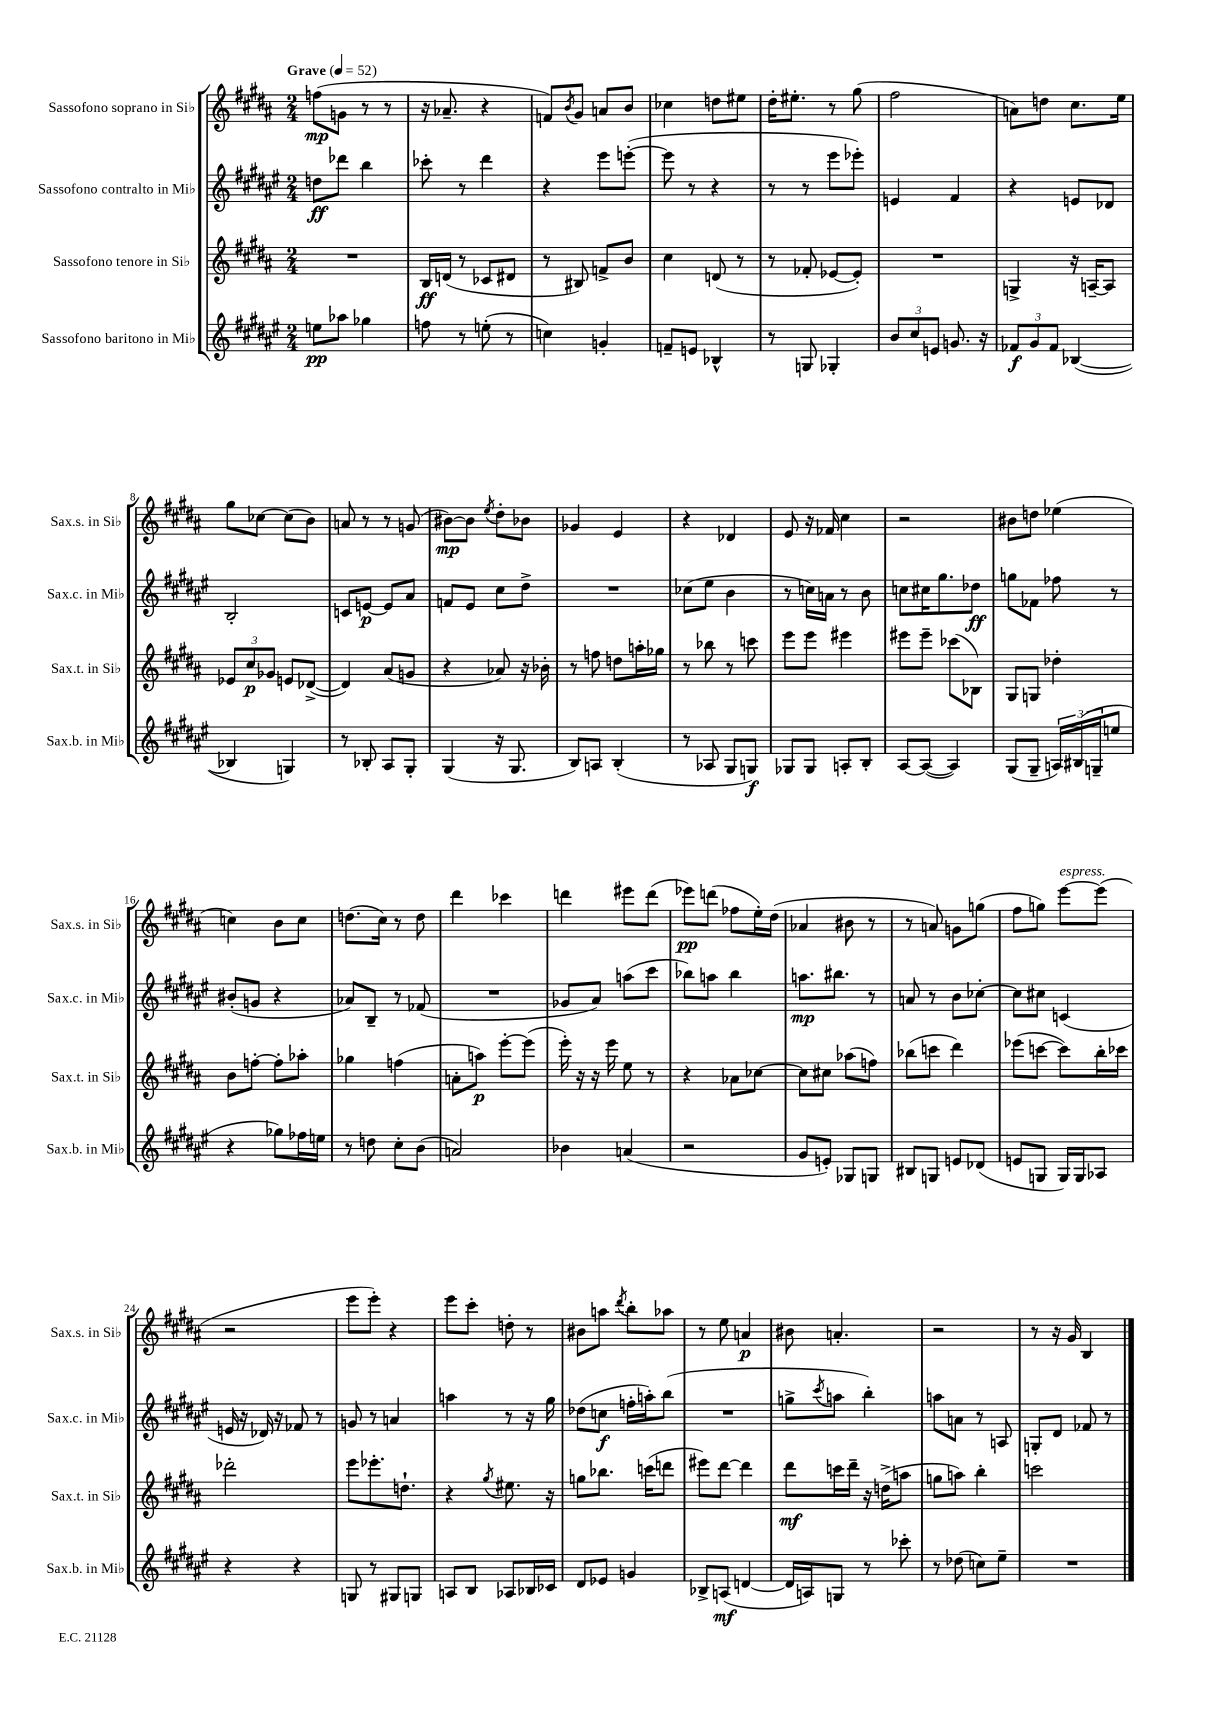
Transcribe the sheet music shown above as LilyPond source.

<<
\new StaffGroup <<
\new Staff = "s0" \with { instrumentName = "Sassofono soprano in Sib" shortInstrumentName = "Sax.s. in Sib" } {
    \clef treble \key b \major \numericTimeSignature \time 2/4 \tempo "Grave" 4 = 52
    f''8\mp( g'8 r8 r8 |
    r16 aes'8.-- r4 |
    f'8) \acciaccatura { b'8 } gis'8 a'8 b'8 |
    ces''4 d''8 eis''8 |
    dis''16-. eis''8.-. r8 gis''8( |
    fis''2 |
    a'8) d''8 cis''8. e''16 |
    gis''8 ces''8~ ces''8( b'8) |
    a'8 r8 r8 g'8( |
    bis'8~\mp) bis'8 \acciaccatura { e''8 } dis''8-. bes'8 |
    ges'4 e'4 |
    r4 des'4 |
    e'8 r16 fes'16 cis''4 |
    r2 |
    bis'8 d''8 ees''4( |
    c''4) b'8 c''8 |
    d''8.( cis''16) r8 d''8 |
    dis'''4 ces'''4 |
    d'''4 eis'''8 d'''8( |
    ees'''8\pp) d'''8( fes''8 e''16-.) dis''16( |
    aes'4 bis'8 r8 |
    r8 a'8) g'8 g''8( |
    fis''8 g''8) e'''8~^\markup { \italic "espress." } e'''8( |
    r2 |
    e'''8 e'''8-.) r4 |
    e'''8 cis'''8-. d''8-. r8 |
    bis'8 a''8 \acciaccatura { dis'''8 } b''8-. aes''8 |
    r8 e''8 a'4\p |
    bis'8 a'4.-. |
    r2 |
    r8 r16 gis'16 b4 \bar "|." |
}
\new Staff = "s1" \with { instrumentName = "Sassofono contralto in Mib" shortInstrumentName = "Sax.c. in Mib" } {
    \clef treble \key fis \major \numericTimeSignature \time 2/4
    d''8\ff des'''8 b''4 |
    ces'''8-. r8 dis'''4 |
    r4 eis'''8 e'''8~-.( |
    e'''8 r8 r4 |
    r8 r8 eis'''8 ees'''8-.) |
    e'4 fis'4 |
    r4 e'8 des'8 |
    b2-. |
    c'8 e'8~\p e'8 ais'8 |
    f'8 eis'8 cis''8 dis''8-> |
    R2 |
    ces''8( eis''8 b'4 |
    r8 c''16) a'16 r8 b'8 |
    c''8 cis''16 gis''8. des''8\ff |
    g''8 fes'8 fes''8 r8 |
    bis'8-.( g'8 r4 |
    aes'8) b8-- r8 fes'8( |
    R2 |
    ges'8 ais'8) a''8( cis'''8 |
    bes''8) a''8 bes''4 |
    a''8.\mp bis''8. r8 |
    a'8 r8 b'8 ces''8~-. |
    ces''8 cis''8 c'4( |
    e'16 r16 des'16) r16 fes'8 r8 |
    g'8 r8 a'4 |
    a''4 r8 r16 gis''16 |
    des''8( c''8\f f''16-. a''16-.) b''8( |
    R2 |
    g''8-> \acciaccatura { cis'''8 } a''8 b''4-.) |
    a''8 a'8 r8 a8 |
    g8-. dis'8 fes'8 r8 \bar "|." |
}
\new Staff = "s2" \with { instrumentName = "Sassofono tenore in Sib" shortInstrumentName = "Sax.t. in Sib" } {
    \clef treble \key b \major \numericTimeSignature \time 2/4
    R2 |
    b16\ff d'16( r8 ces'8 dis'8 |
    r8 bis8) f'8-> b'8 |
    cis''4 d'8( r8 |
    r8 fes'8-. ees'8~ ees'8-.) |
    R2 |
    g4-> r16 a16~-- a8 |
    \tuplet 3/2 { ees'8 cis''8\p ges'8 } e'8 des'8~->( |
    des'4) ais'8( g'8 |
    r4 aes'8) r16 bes'16-. |
    r8 f''8 d''8 a''16-. ges''16 |
    r8 bes''8 r8 c'''8 |
    e'''8 e'''8 eis'''4 |
    eis'''8 eis'''8-- ces'''8( bes8) |
    gis8 g8 des''4-. |
    b'8 f''8~-. f''8-. aes''8-. |
    ges''4 f''4( |
    a'8-. a''8\p) e'''8~-. e'''8( |
    e'''16-.) r16 r16 e'''16 e''8 r8 |
    r4 aes'8 ces''8~ |
    ces''8 cis''8 aes''8( f''8) |
    bes''8( c'''8 dis'''4) |
    ees'''8( c'''8~ c'''8) b''16-. ces'''16 |
    des'''2-. |
    e'''8 ees'''8.-. d''8.-! |
    r4 \acciaccatura { gis''8 } eis''8. r16 |
    g''8 bes''8. c'''16( d'''8 |
    eis'''8) dis'''8~ dis'''4 |
    dis'''8\mf c'''16 dis'''16-- r16 d''16->( a''8 |
    g''8 a''8) b''4-. |
    c'''2 \bar "|." |
}
\new Staff = "s3" \with { instrumentName = "Sassofono baritono in Mib" shortInstrumentName = "Sax.b. in Mib" } {
    \clef treble \key fis \major \numericTimeSignature \time 2/4
    e''8\pp aes''8 ges''4 |
    f''8 r8 e''8-.( r8 |
    c''4) g'4-. |
    f'8-- e'8 bes4-^ |
    r8 g8 ges4-. |
    \tuplet 3/2 { b'8 cis''8 e'8 } g'8. r16 |
    \tuplet 3/2 { fes'8\f gis'8 fes'8 } bes4~( |
    bes4 g4) |
    r8 bes8-. ais8 gis8-. |
    gis4( r16 gis8. |
    b8) a8 b4-.( |
    r8 aes8 gis8 g8\f) |
    ges8 ges8 a8-. b8-. |
    ais8~ ais8~( ais4) |
    gis8( gis8-- \tuplet 3/2 { a16) bis16( g16-- } e''8 |
    r4 ges''8) fes''16 e''16 |
    r8 d''8 cis''8-. b'8( |
    a'2) |
    bes'4 a'4( |
    r2 |
    gis'8 e'8-.) ges8 g8 |
    bis8 g8 e'8 des'8( |
    e'8 g8 g16) g16 aes8 |
    r4 r4 |
    g8 r8 gis8 g8 |
    a8 b8 aes8 bes16 ces'16 |
    dis'8 ees'8 g'4 |
    bes8-> a8\mf( d'4~ |
    d'16 a16) g8 r8 ces'''8-. |
    r8 des''8( c''8) eis''8-- |
    R2 \bar "|." |
}
>>
>>
